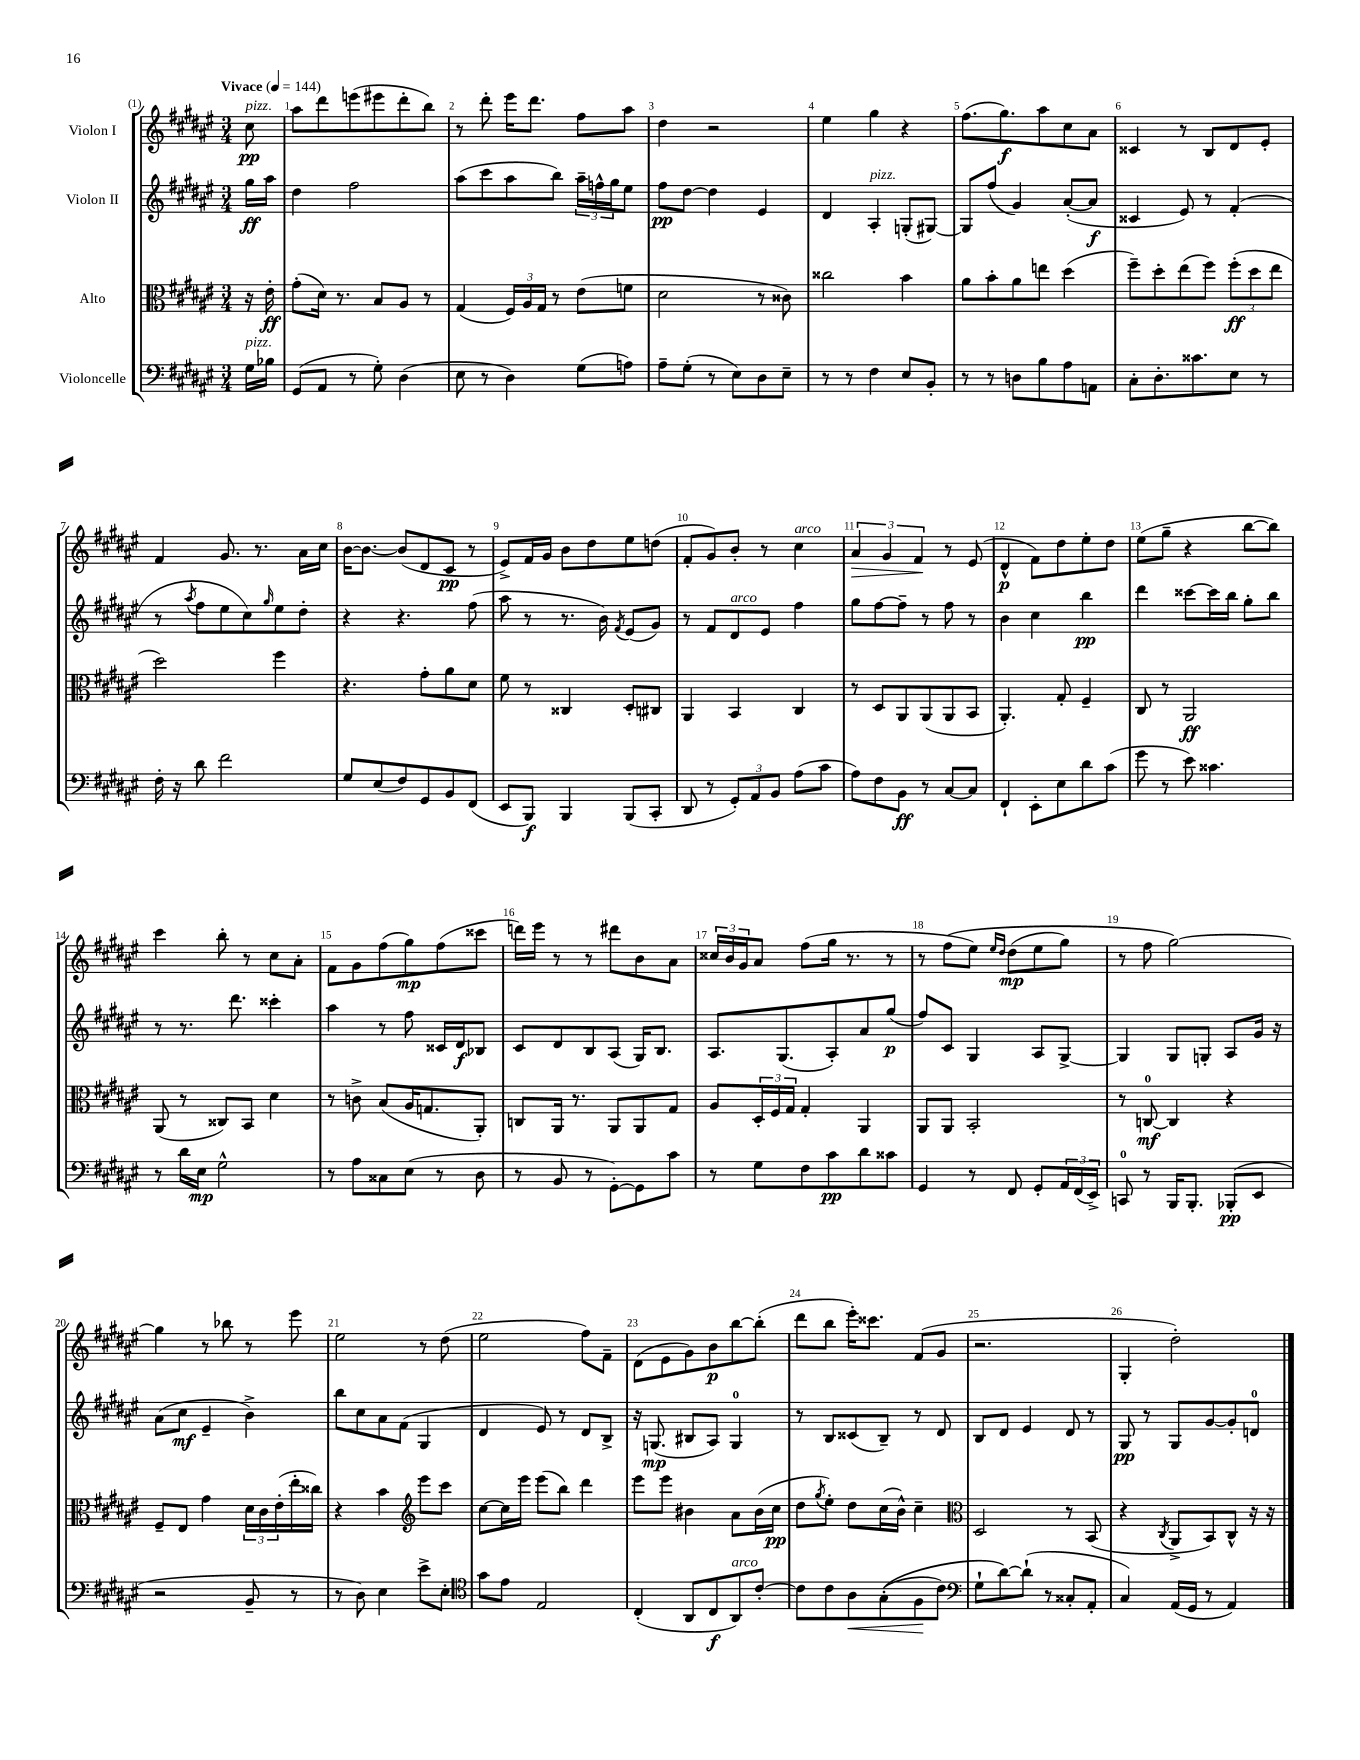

**kern	**kern	**kern	**kern
*staff4	*staff3	*staff2	*staff1
*clefF4	*clefC3	*clefG2	*clefG2
*k[f#c#g#d#a#e#]	*k[f#c#g#d#a#e#]	*k[f#c#g#d#a#e#]	*k[f#c#g#d#a#e#]
*M3/4	*M3/4	*M3/4	*M3/4
*MM144	*MM144	*MM144	*MM144
16G#	16r	16gg#	8cc#
16B-	16e#'	16aa#	.
=	=	=	=
(8GG#	(8g#'	4dd#	8aa#
8AA#	16d#)	.	8ddd#
.	8.r	.	.
8r	.	2ff#	(8eee
8G#')	8B	.	8eee#
(4D#	8A#	.	8ddd#'
.	8r	.	8bb)
=	=	=	=
8E#	(4G#	(8aa#	8r
8r	.	8ccc#	8ddd#'
4D#)	24F#)	8aa#	16eee#
.	24A#	.	.
.	.	.	8.ddd#
.	24G#	.	.
.	8r	8bb)	.
(8G#	(8e#	24aa#~	8ff#
.	.	24ff^^	.
.	.	24gg#	.
8A)	8f	8ee#	8aa#
=	=	=	=
8A#~	2d#	8ff#	4dd#
(8G#'	.	[8dd#	.
8r	.	4dd#]	2r
8E#)	.	.	.
8D#	8r	4e#	.
8E#~	8c##)	.	.
=	=	=	=
8r	2cc##	4d#	4ee#
8r	.	.	.
4F#	.	4A#'	4gg#
8E#	4b	(8G'	4r
8BB'	.	[8G#)	.
=	=	=	=
8r	8a#	8G#]	(8.ff#
8r	8b'	(8ff#	.
.	.	.	8.gg#)
8D	8a#	4g#)	.
8B	8ee	.	8aa#
8A#	(4dd#	([8a#'	8cc#
8AA	.	8a#]	8a#
=	=	=	=
8C#'	8ff#~)	4c##	4c##
8.D#'	8dd#'	.	.
.	(8ee#	8e#)	8r
8.c##	.	.	.
.	8ff#)	8r	8B
8E#	(12ff#'	(4f#'	8d#
.	12dd#	.	.
8r	.	.	8e#'
.	12ee#	.	.
=	=	=	=
16F#'	2dd#)	8r	4f#
16r	.	.	.
.	.	8qaa#	.
8d#	.	8ff#	.
2f#	.	8ee#	8.g#
.	.	8cc#)	.
.	.	.	8.r
.	.	16qqgg#	.
.	4ff#	8ee#	.
.	.	8dd#'	16a#
.	.	.	16cc#
=	=	=	=
8G#	4.r	4r	[16b
.	.	.	8.b_
(8E#	.	.	.
8F#)	.	4.r	(8b]
8GG#	8g#'	.	8d#
8BB	8a#	.	8c#
(8FF#	8d#	(8ff#	8r
=	=	=	=
8EE#	8f#	8aa#	8e#^)
8BBB)	8r	8r	16f#
.	.	.	16g#
4BBB	4C##	8.r	8b
.	.	.	8dd#
.	.	16b)	.
.	.	8qf#	.
(8BBB	8D#'	(8e#	8ee#
8CC#'	8C#	8g#)	(8dd
=	=	=	=
8DD#	4AA#	8r	8f#'
8r	.	8f#	8g#)
12GG#')	4BB	8d#	8b'
12AA#	.	.	.
.	.	8e#	8r
12BB	.	.	.
(8A#	4C#	4ff#	4cc#
8c#	.	.	.
=	=	=	=
8A#)	8r	8gg#	6a#
8F#	8D#	[8ff#	.
.	.	.	6g#
8BB	8AA#	8ff#~]	.
.	.	.	6f#
8r	(8AA#	8r	.
[8C#	8AA#	8ff#	8r
8C#]	8BB	8r	(8e#
=	=	=	=
4FF#`	4.AA#')	4b	4d#^^
8EE#'	.	4cc#	8f#)
8E#	8G#'	.	8dd#
8d#	4F#~	4bb	8ee#'
(8c#	.	.	8dd#
=	=	=	=
8g#	8C#	4ddd#	(8ee#
8r	8r	.	8gg#~
8e#)	2AA#	[8ccc##	4r
4.c##	.	16ccc##]	.
.	.	16bb	.
.	.	8gg#'	[8bb
.	.	8bb	8bb])
=	=	=	=
8r	(8AA#	8r	4ccc#
16d#	8r	8.r	.
16E#	.	.	.
2G#^^	8C##)	.	8bb'
.	.	8.ddd#	.
.	8BB	.	8r
.	4d#	4ccc##'	8cc#
.	.	.	8a#'
=	=	=	=
8r	8r	4aa#	8f#
8A#	8c^	.	8g#
8C##	(8B	8r	(8ff#
(8E#	16A#	8ff#	8gg#)
.	8.G	.	.
8r	.	16c##	(8ff#
.	.	16d#	.
8D#	8AA#')	8B-	8ccc##
=	=	=	=
8r	8C	8c#	16ddd)
.	.	.	16eee#
8BB	16AA#	8d#	8r
.	8.r	.	.
8r	.	8B	8r
[8GG#')	8AA#	(8A#	8ddd#
8GG#]	8AA#	16G#)	8b
.	.	8.B	.
8c#	8G#	.	8a#
=	=	=	=
8r	8A#	8.A#	24cc##
.	.	.	24b
.	.	.	24g#
8G#	24D#'	.	8a#
.	24F#	.	.
.	.	(8.G#	.
.	24G#	.	.
8F#	4G#'	.	(8ff#
8c#	.	8A#')	16gg#
.	.	.	8.r
8d#	4AA#	8a#	.
8c##	.	(8gg#	8r
=	=	=	=
4GG#	8AA#	8ff#)	8r
.	8AA#	8c#	&(8ff#
8r	2BB'	4G#	8ee#)
.	.	.	16qqee#
.	.	.	16qqdd#
8FF#	.	.	(8dd#
8GG#'	.	8A#	8ee#
24AA#	.	[8G#^	8gg#)
(24FF#	.	.	.
24EE#^)	.	.	.
=	=	=	=
8CC	8r	4G#]	8r
8r	[8C	.	8ff#
16BBB	4C]	8G#	[2gg#&)
8.BBB'	.	.	.
.	.	8G'	.
(8BBB-'	4r	8A#	.
8EE#	.	16g#	.
.	.	16r	.
=	=	=	=
2r	8F#~	(8a#	4gg#]
.	8E#	8cc#	.
.	4g#	4e#~	8r
.	.	.	8bb-
8BB~	24d#	4b^)	8r
.	24c#	.	.
.	(24e#'	.	.
8r	16ee#'	.	8eee#
.	16cc##)	.	.
=	=	=	=
8r	4r	8bb	2ee#
8D#)	.	8cc#	.
4E#	4b	8a#	.
.	.	(8f#	.
*	*clefG2	*	*
8e#^	8eee#	4G#	8r
8E#'	8ccc#	.	(8dd#
=	=	=	=
*clefC4	*	*	*
8g#	[8cc#	4d#	2ee#
8e#	16cc#]	.	.
.	16eee#	.	.
2E#	(8eee#	8e#)	.
.	8bb)	8r	.
.	4ddd#	8d#	8ff#)
.	.	8B^	8f#~
=	=	=	=
(4C#'	8eee#	16r	(8d#
.	.	(8.G	.
.	8eee#	.	8e#
8AA#	4b#	8B#	8g#)
8C#	.	8A#)	8b
8AA#)	8a#	4G	[8bb
[8c#'	(16b#	.	(8bb']
.	16cc#	.	.
=	=	=	=
8c#]	8dd#	8r	8ddd#
.	8qgg#	.	.
8c#	8ee#')	8B	8bb
8A#	8dd#	(8c##	16eee#')
.	.	.	8.ccc##
&((8G#'	(16cc#	8B~)	.
.	16b^^)	.	.
8F#	4cc#~	8r	(8f#
8c#)	.	8d#	8g#
=	=	=	=
*clefF4	*clefC3	*	*
8G#`	2D#	8B	2.r
[8d#&)	.	8d#	.
(8d#`]	.	4e#	.
8r	.	.	.
8C##'	8r	8d#	.
8AA#'	(8BB	8r	.
=	=	=	=
4C#)	4r	8G#	4G#'
.	.	8r	.
.	8qC#	.	.
(16AA#	8AA#^	8G#	2dd#')
16GG#	.	.	.
8r	8BB)	[8g#	.
4AA#)	8C#^^	8g#']	.
.	16r	8d	.
.	16r	.	.
==	==	==	==
*-	*-	*-	*-
